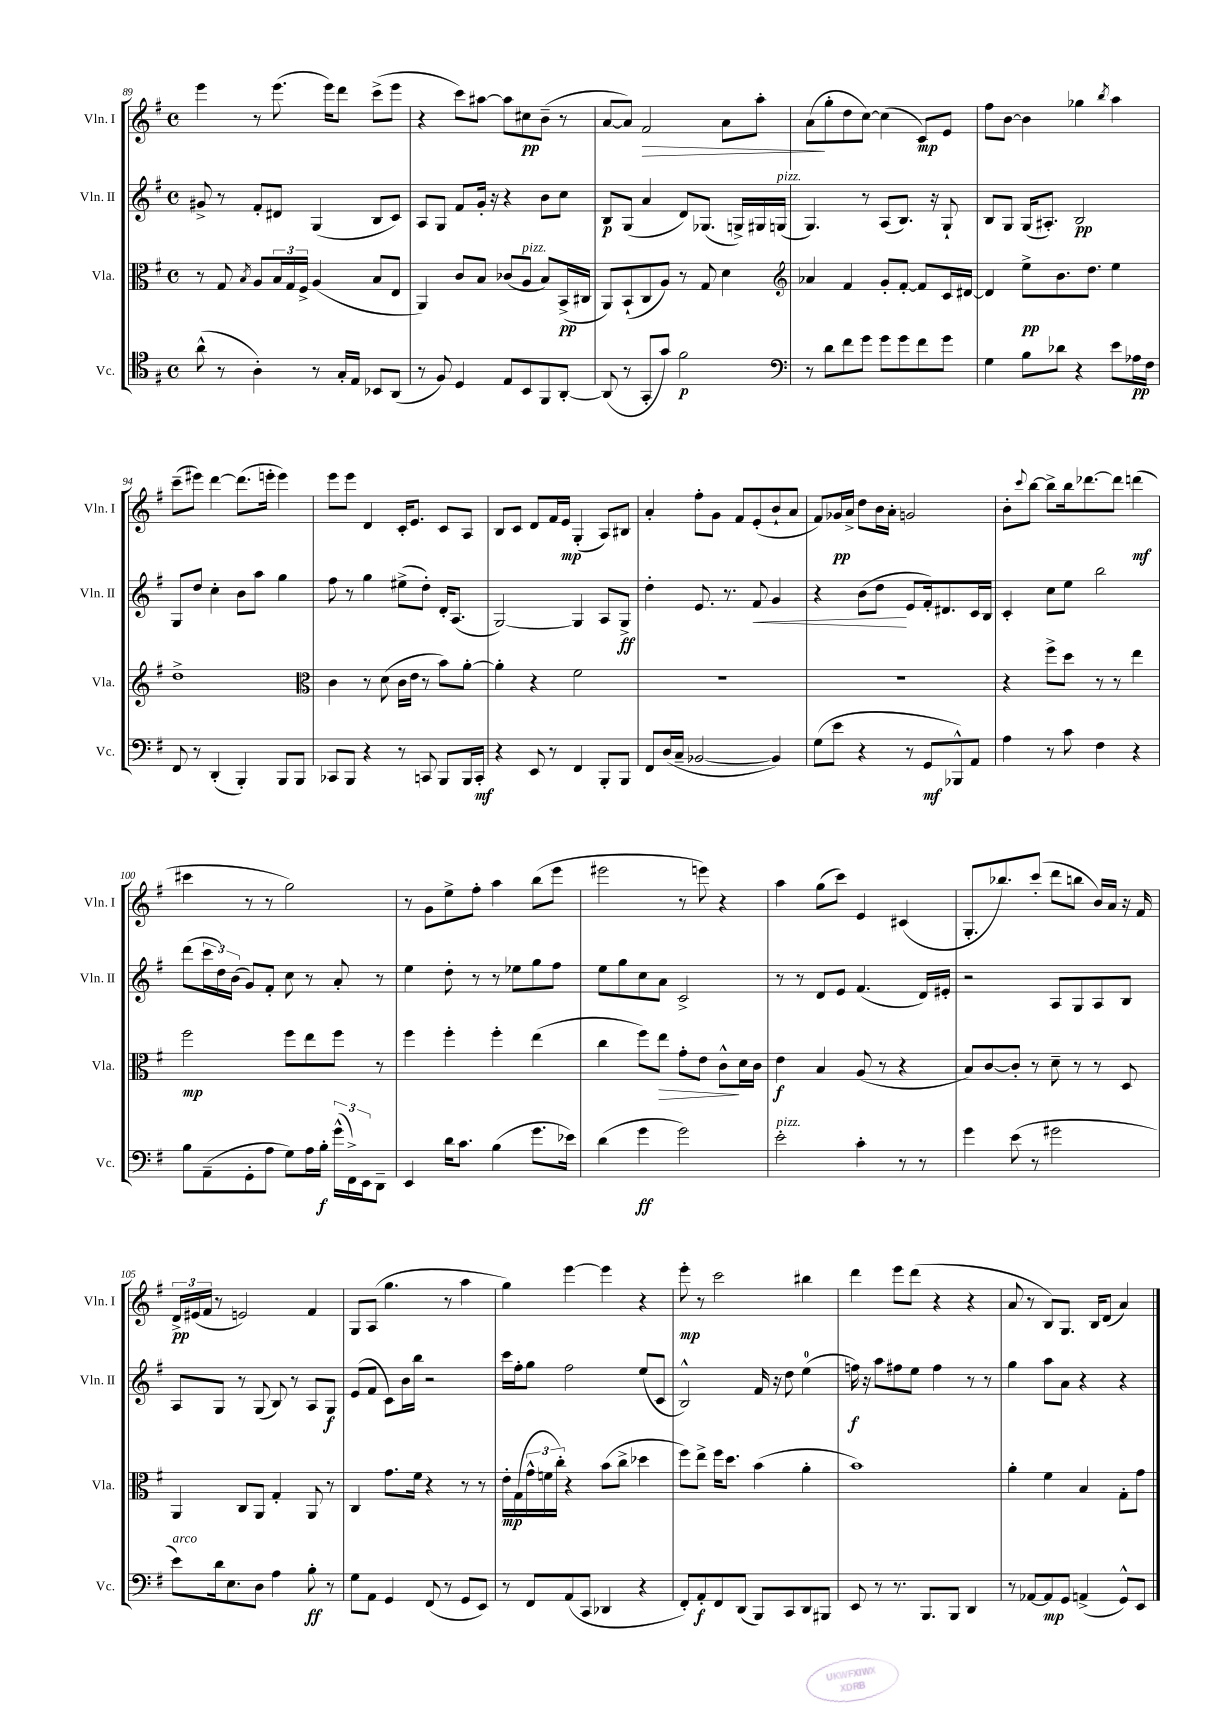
<<
\new StaffGroup <<
\new Staff = "s0" \with { instrumentName = "Vln. I" shortInstrumentName = "Vln. I" } {
    \clef treble \key g \major \defaultTimeSignature \time 4/4
    e'''4 r8 e'''8.( e'''16) d'''8 c'''8->( e'''8 |
    r4 c'''8) ais''8~ ais''8 cis''8\pp b'8--( r8 |
    a'8~ a'8) fis'2\> a'8 a''8-. |
    a'8\!( g''8-. d''8 c''8~) c''4( c'8\mp) e'8 |
    fis''8 b'8~ b'4 ges''4 \acciaccatura { b''8 } a''4 |
    c'''8--( eis'''8) d'''4~ d'''8.( e'''16-. e'''4) |
    e'''8 e'''8 d'4 c'16-. e'8. c'8 a8 |
    b8 c'8 d'8 fis'16 e'16\mp g4-.( a8) bis8 |
    a'4-. fis''8-. g'8 fis'8 e'8-.( b'8-! a'8 |
    fis'8) ges'16\pp a'16-> d''8 b'16 a'16-. g'2 |
    b'8-. \appoggiatura { c'''8 } b''8~ b''8-> b''16 des'''8.~ des'''8 d'''4\mf( |
    cis'''4 r8 r8 g''2) |
    r8 g'8 e''8-> fis''8-. a''4 b''8( e'''8 |
    eis'''2 r8 e'''8) r4 |
    a''4 g''8( c'''8) e'4 cis'4( |
    g8.-. bes''8.) c'''8-.( d'''8 b''8 b'16) a'16 r16 fis'16 |
    \tuplet 3/2 { d'16->\pp eis'16( fis'16 } r8 e'2) fis'4 |
    g8 a8( g''4. r8 a''4 |
    g''4) e'''4~ e'''4 r4 |
    e'''8-.\mp r8 c'''2 bis''4 |
    d'''4 e'''8 d'''8( r4 r4 |
    a'8 r8 b8) g8. b16 d'8( a'4) \bar "|." |
}
\new Staff = "s1" \with { instrumentName = "Vln. II" shortInstrumentName = "Vln. II" } {
    \clef treble \key g \major \defaultTimeSignature \time 4/4
    gis'8-> r8 fis'8-. dis'8 g4( b8 c'8) |
    a8 g8 fis'8 g'16-. r16 r4 b'8 c''8 |
    b8\p g8( a'4 d'8) ges8.( g16->) gis16 g16^\markup { \italic "pizz." }( |
    g4.) r8 a8( b8.) r16 g8-! |
    b8 g8 g16( ais8.-.) b2\pp |
    g8 d''8 c''4-. b'8 a''8 g''4 |
    fis''8 r8 g''4 eis''8->( d''8-.) d'16-. a8.( |
    g2~) g4 a8 g8->\ff |
    d''4-. e'8. r8. fis'8\< g'4 |
    r4 b'8( d''8\! e'8 fis'16-.) dis'8. c'16 b16 |
    c'4-. c''8 e''8 b''2 |
    d'''8( \tuplet 3/2 { c'''16 d''16) b'16( } g'8) fis'8-. c''8 r8 a'8-. r8 |
    e''4 d''8-. r8 r8 ees''8 g''8 fis''8 |
    e''8 g''8 c''8 a'8 c'2-> |
    r8 r8 d'8 e'8 fis'4.( d'16) eis'16-. |
    r2 a8 g8 a8 b8 |
    a8 g8 r8 g8( b8) r8 a8 g8\f |
    e'8( fis'8 c'8) b'16 b''16 r2 |
    c'''16 fis''16-. g''8 fis''2 e''8( c'8 |
    b2-^) fis'16 r16 d''8 e''4-0( |
    f''16\f) r16 a''8 fis''8 e''8 fis''4 r8 r8 |
    g''4 a''8 a'8 r4 r4 \bar "|." |
}
\new Staff = "s2" \with { instrumentName = "Vla." shortInstrumentName = "Vla." } {
    \clef alto \key g \major \defaultTimeSignature \time 4/4
    r8 g8 \acciaccatura { b8 } a8 \tuplet 3/2 { b16 g16 fis16-> } a4( b8 e8 |
    a,4) c'8 b8 ces'8( a8^\markup { \italic "pizz." } b8) b,16->\pp( cis16 |
    a,8) b,8-!( c8 a8) r8 g8 d'4 |
    \clef treble aes'4 fis'4 g'8-. fis'8~-. fis'8 c'16 dis'16~ |
    dis'4 e''8->\pp b'8. d''8. e''4 |
    d''1-> |
    \clef alto c'4 r8 d'8( c'16 e'16 r8 b'8) a'8~-. |
    a'4-. r4 fis'2 |
    R1 |
    R1 |
    r4 fis''8-> d''8 r8 r8 e''4 |
    fis''2\mp fis''8 e''8 fis''8 r8 |
    fis''4 fis''4-. fis''4-. e''4( |
    c''4 fis''8) e''8\> g'8-. e'8 c'8-^\! d'16 c'16 |
    e'4\f b4 a8( r8 r4 |
    b8) c'8~ c'8-. r8 d'8-- r8 r8 d8 |
    a,4 c8 a,8 g4-. a,8 r8 |
    c4 g'8. fis'16 r4 r8 r8 |
    e'16-.\mp g16( \tuplet 3/2 { g'16-^ f'16 c''16-.) } r4 b'8( c''8-> des''4 |
    fis''8) e''8-> fis''16 d''8. b'4( a'4-. |
    b'1) |
    a'4-. fis'4 b4 g8-. g'8 \bar "|." |
}
\new Staff = "s3" \with { instrumentName = "Vc." shortInstrumentName = "Vc." } {
    \clef tenor \key g \major \defaultTimeSignature \time 4/4
    a'8-^( r8 a4-.) r8 g16-. e16 bes,8 a,8( |
    r8 fis8) d4 e8 b,8 fis,8 a,8~-. |
    a,8( r8 g,8-. g'8) fis'2\p |
    \clef bass r8 d'8 fis'8 g'8 g'8 g'8 fis'8 g'8 |
    g4 b8 des'8 r4 e'8 aes16\pp fis16 |
    fis,8 r8 d,4-.( b,,4-.) b,,8 b,,8 |
    ces,8 b,,8 r4 r8 c,8 b,,8 b,,16 c,16-.\mf |
    r4 e,8 r8 fis,4 b,,8-. b,,8 |
    fis,8 d16( c16-- bes,2~ bes,4) |
    g8( e'8 r4 r8 g,8\mf bes,,8-^) a,8 |
    a4 r8 c'8 fis4 r4 |
    b8 a,8--( g,8-. a8 g8) a16 b16-.\f \tuplet 3/2 { g'16-^( fis,16->) e,16 } d,8-- |
    e,4 d'16 c'8. b4( g'8. ees'16) |
    d'4( g'4\ff g'2) |
    e'2-.^\markup { \italic "pizz." } c'4-. r8 r8 |
    g'4 e'8( r8 gis'2 |
    e'8^\markup { \italic "arco" }) d'16 e8. d8 a4 b8-.\ff r8 |
    g8 a,8 g,4 fis,8( r8 g,8 e,8) |
    r8 fis,8 a,8( c,8 des,4 r4 |
    fis,8-.) a,8-.\f fis,8 d,8( b,,8) c,8 d,8 bis,,8 |
    e,8 r8 r8. b,,8. b,,8 d,4 |
    r8 aes,8~ aes,8\mp g,8 a,4->( g,8-^) e,8 \bar "|." |
}
>>
>>
\layout { \context { \Score currentBarNumber = #89 } }
